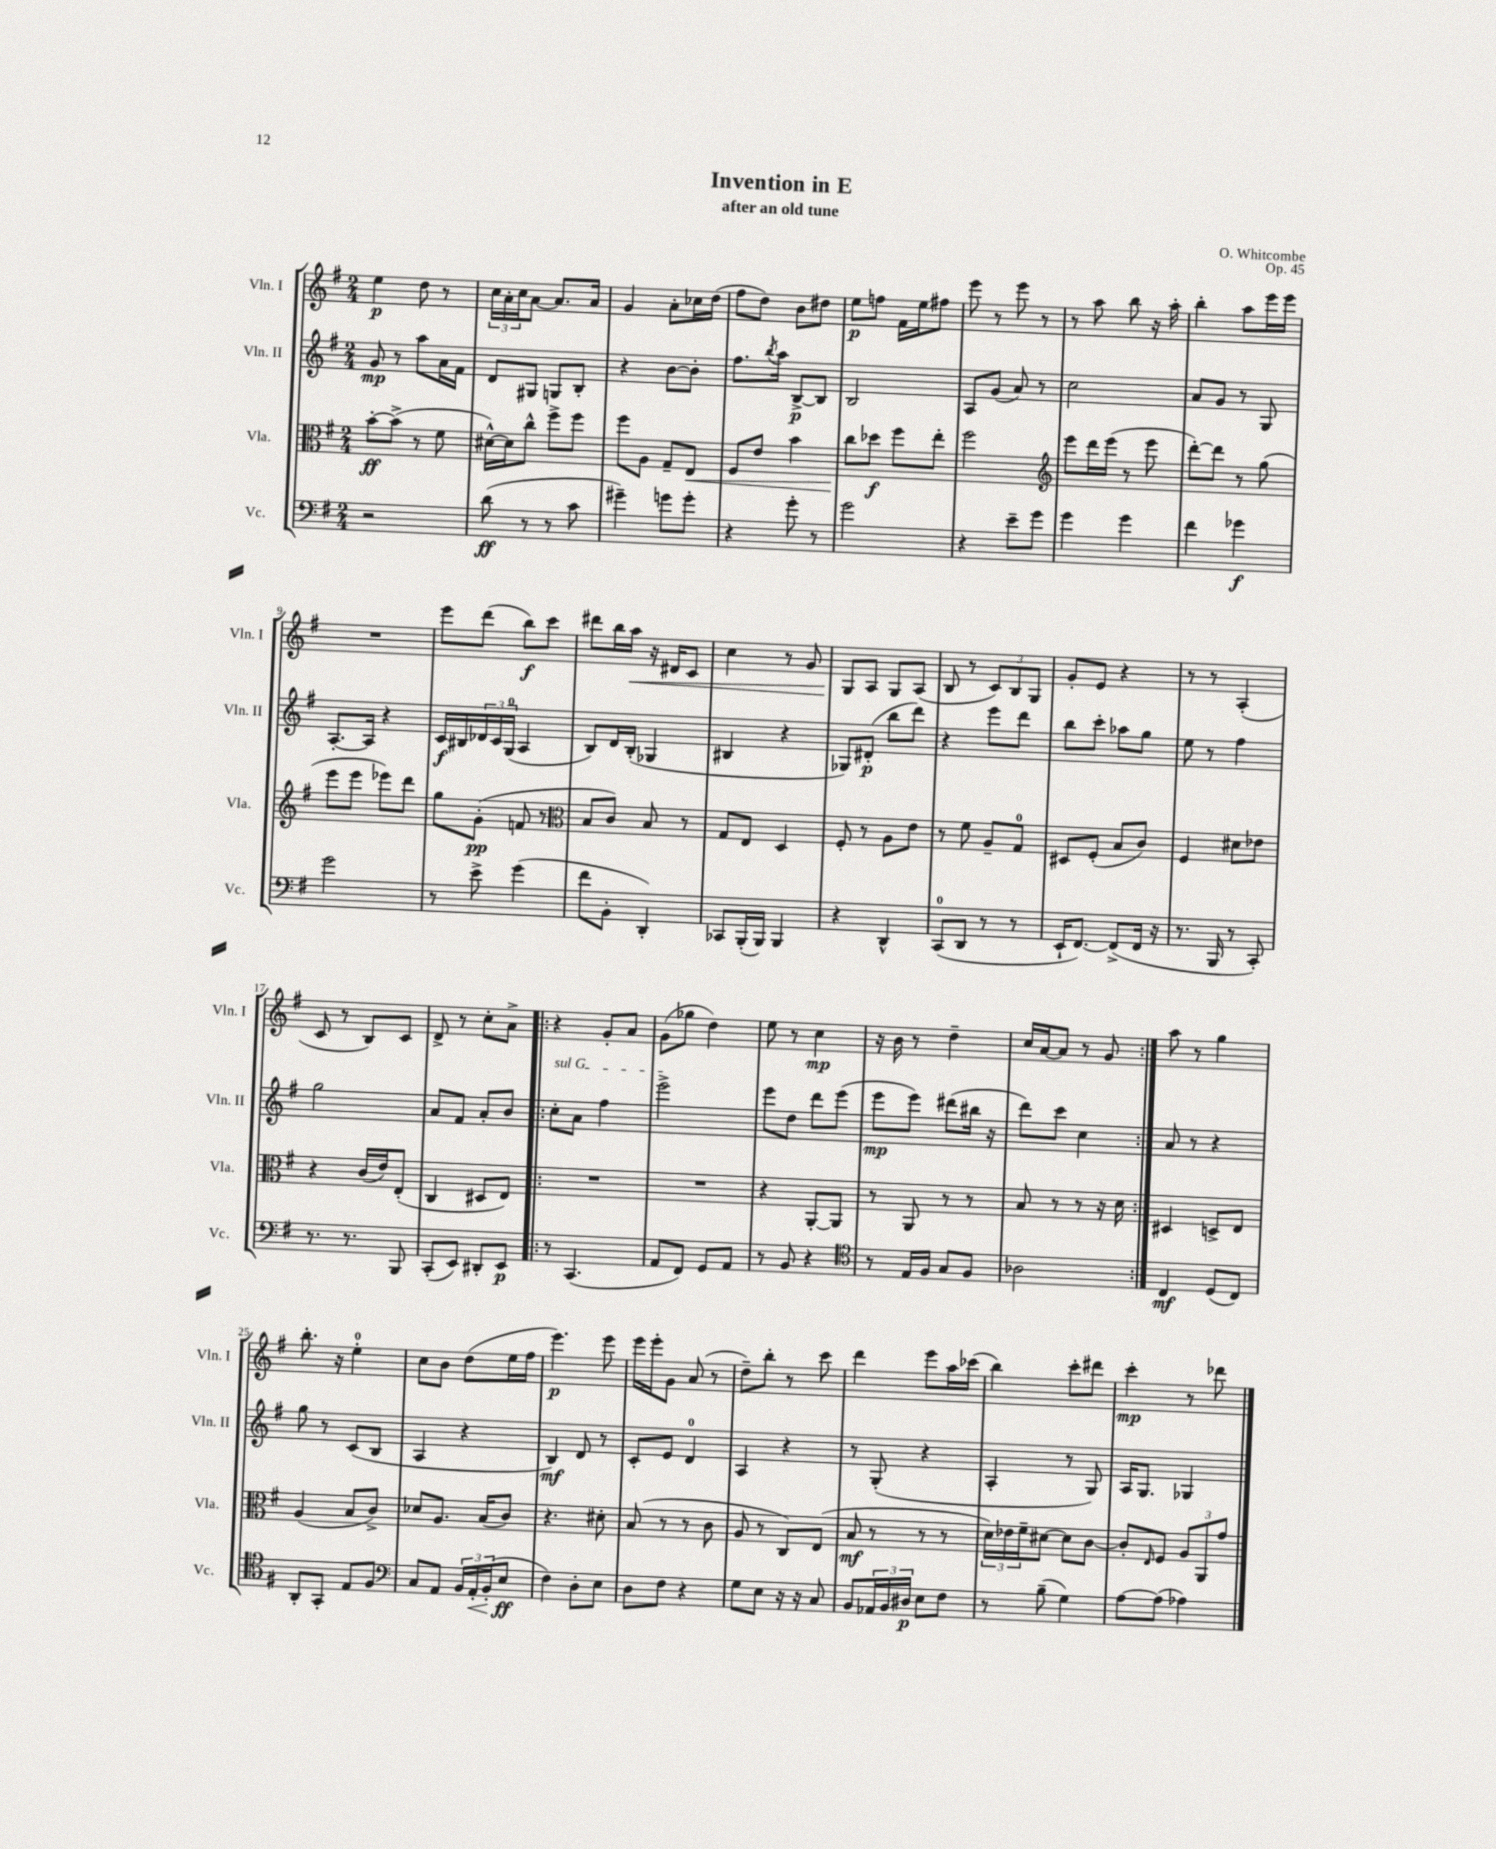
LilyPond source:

\header { title = "Invention in E" composer = "O. Whitcombe" subtitle = "after an old tune" opus = "Op. 45" }
<<
\new StaffGroup <<
\new Staff = "s0" \with { instrumentName = "Vln. I" shortInstrumentName = "Vln. I" } {
    \clef treble \key g \major \numericTimeSignature \time 2/4
    e''4\p d''8 r8 |
    \tuplet 3/2 { c''16 a'16-. c''16 } a'8~ a'8. a'16 |
    g'4 a'8-. ces''16 d''16( |
    fis''8 d''8) b'8 dis''8 |
    e''8\p f''8 fis'16 e''16 fis''8 |
    e'''8 r8 e'''8 r8 |
    r8 a''8 b''8 r16 a''16-. |
    b''4-. a''8 e'''16 e'''16 |
    R2 |
    e'''8 d'''8( b''8\f) c'''8 |
    dis'''8 b''16 a''16\< r16 dis'16 c'8 |
    c''4 r8 g'8 |
    g8\! a8 g8 a8( |
    b8 r8 \tuplet 3/2 { c'8) b8 g8 } |
    g'8-. e'8 r4 |
    r8 r8 a4-.( |
    c'8 r8 b8) c'8 |
    d'8-> r8 c''8-. a'8-> |
    \repeat volta 2 { r4 g'8-. a'8 |
    g'8( ges''8 d''4) |
    e''8 r8 c''4\mp |
    r16 b'16 r8 d''4-- |
    c''16 a'16~ a'8 r8 g'8 | }
    a''8 r8 g''4 |
    b''8.-. r16 e''4-0-. |
    c''8 b'8 d''8( e''16 fis''16 |
    e'''4.\p) e'''8 |
    e'''16 e'''16-. g'8 a'8( r8 |
    d''8--) b''8-. r8 c'''8 |
    d'''4 e'''8 a''16 ces'''16( |
    b''4) c'''8-. dis'''8 |
    c'''4-.\mp r8 des'''8 \bar "|." |
}
\new Staff = "s1" \with { instrumentName = "Vln. II" shortInstrumentName = "Vln. II" } {
    \clef treble \key g \major \numericTimeSignature \time 2/4
    g'8\mp r8 a''8 a'16 fis'16 |
    d'8 gis8 g8 b8-. |
    r4 b'8~ b'8-. |
    fis''8. \acciaccatura { b''8 } a''16 b8~->\p b8 |
    b2 |
    a8 g'8( a'8) r8 |
    c''2 |
    a'8 g'8 r8 g8 |
    a8.~-. a16 r4 |
    c'16\f bis16 \tuplet 3/2 { des'16 c'16 g16-0( } a4 |
    b8) d'16 b16-.( ges4 |
    bis4 r4 |
    ges8) dis'8-.\p( b''8 d'''8) |
    r4 e'''8 d'''8 |
    b''8 c'''8-. aes''8 g''8 |
    e''8 r8 fis''4 |
    g''2 |
    a'8 fis'8 a'8-. b'8 |
    \repeat volta 2 { \once \override TextSpanner.bound-details.left.text = \markup { \italic "sul G" } c''8-.\startTextSpan a'8 fis''4 |
    e'''2->\stopTextSpan |
    e'''8 d''8 d'''8 e'''8( |
    e'''8\mp e'''8) dis'''8( bis''16 r16 |
    d'''8) c'''8 c''4 | }
    a'8 r8 r4 |
    g''8 r8 c'8( b8 |
    a4 r4 |
    b4\mf) d'8 r8 |
    c'8-. e'8 d'4-0 |
    a4 r4 |
    r8 g8-.( r4 |
    a4-. r8 g8) |
    a16 g8. ges4 \bar "|." |
}
\new Staff = "s2" \with { instrumentName = "Vla." shortInstrumentName = "Vla." } {
    \clef alto \key g \major \numericTimeSignature \time 2/4
    b'8~-.\ff b'8->( r8 fis'8 |
    dis'16~-^) dis'16 c''8-^ fis''8-> fis''8 |
    fis''8 a8 g8-- e8\< |
    fis8 e'8 b'4 |
    c''8\! des''8\f fis''8 e''8-. |
    fis''2 |
    \clef treble e'''8 d'''16 e'''16( r8 e'''8 |
    d'''8~-.) d'''8 r8 g''8( |
    e'''8 e'''8 ees'''8) d'''8 |
    g''8 g'8-.\pp( f'8 r8 |
    \clef alto b8 c'8) b8 r8 |
    g8 e8 d4 |
    fis8-. r8 a8 e'8 |
    r8 fis'8 a8-- g8-0 |
    dis8 fis8-.( b8 c'8) |
    fis4 dis'8 ees'8 |
    r4 c'16( e'16) e8-.( |
    c4 dis8 e8) |
    \repeat volta 2 { R2 |
    R2 |
    r4 a,8~-. a,8 |
    r8 a,8 r8 r8 |
    b8 r8 r8 r16 d'16 | }
    dis4 d8-> e8 |
    a4( b8 c'8->) |
    des'8 a8. b16( c'8) |
    r4. dis'8-. |
    b8( r8 r8 c'8 |
    a8 r8 c8) e8( |
    b8\mf r8 r8 r8 |
    \tuplet 3/2 { d'16) ees'16 fis'16-- } dis'8~ dis'8 c'8~ |
    c'8-. \grace { e16 } fis8 \tuplet 3/2 { a8 a,8 g'8 } \bar "|." |
}
\new Staff = "s3" \with { instrumentName = "Vc." shortInstrumentName = "Vc." } {
    \clef bass \key g \major \numericTimeSignature \time 2/4
    r2 |
    d'8\ff( r8 r8 c'8 |
    gis'4--) g'8 g'8-. |
    r4 g'8-. r8 |
    g'2 |
    r4 e'8-- g'8 |
    g'4 g'4 |
    fis'4 ges'4\f |
    g'2 |
    r8 e'8-> g'4( |
    fis'8 b,8-. d,4-.) |
    ces,8 b,,16-.( b,,16) b,,4 |
    r4 d,4-^ |
    c,8-0( d,8 r8 r8 |
    e,16-! fis,8.~) fis,8->( fis,16 r16 |
    r8. b,,16 r8 c,8-.) |
    r8. r8. b,,8 |
    c,8-.( e,8) dis,8-. e,8\p |
    \repeat volta 2 { r8 c,4.( |
    a,8 fis,8) g,8 a,8 |
    r8 b,8 r4 |
    \clef tenor r8 e16 fis16 g8 fis8 |
    aes2 | }
    c4\mf d8( c8) |
    a,8-. g,8-. e8 fis8 |
    \clef bass c8 a,8 \tuplet 3/2 { b,16 a,16-.\< b,16-.( } e8\ff\! |
    fis4) d8-. e8 |
    d8 fis8 r4 |
    g8 e8 r16 r16 c8 |
    b,8 \tuplet 3/2 { aes,16 b,16 dis16\p } e8 fis8 |
    r8 b8--( g4) |
    a8~ a8( aes4) \bar "|." |
}
>>
>>
